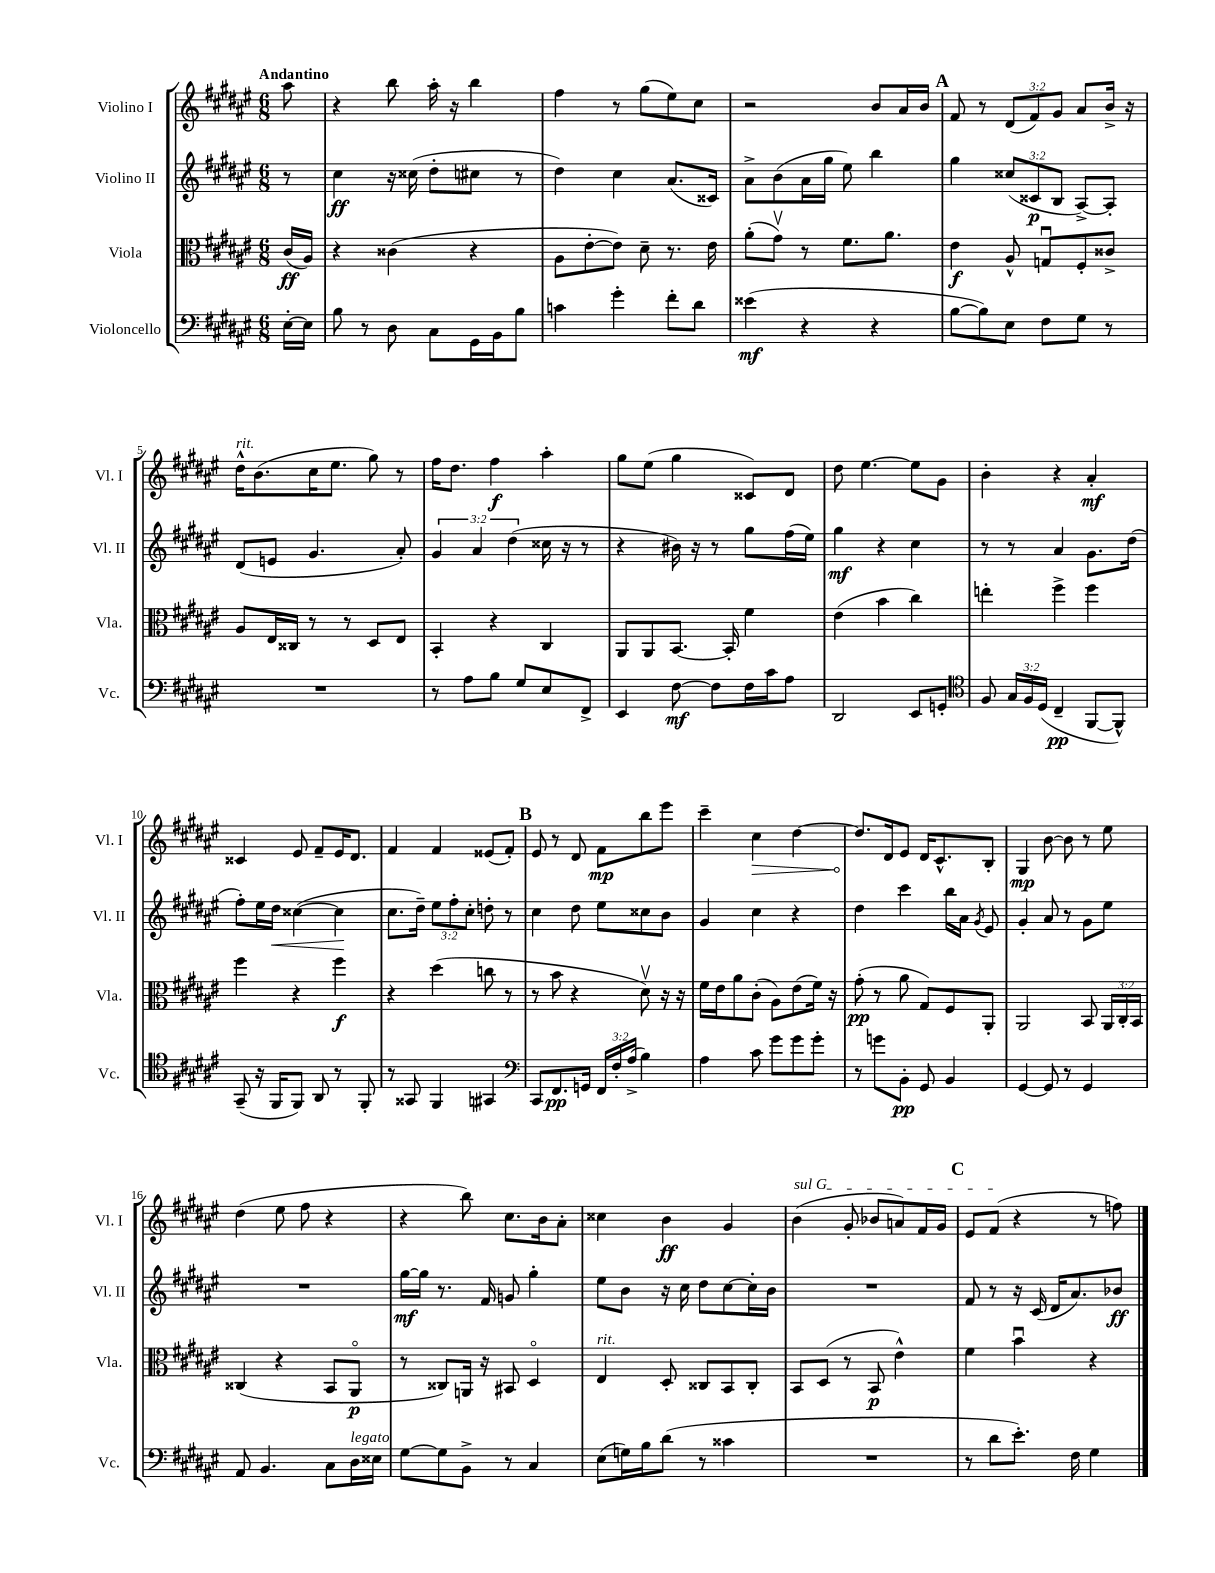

**kern	**kern	**kern	**kern
*staff4	*staff3	*staff2	*staff1
*clefF4	*clefC3	*clefG2	*clefG2
*k[f#c#g#d#a#e#]	*k[f#c#g#d#a#e#]	*k[f#c#g#d#a#e#]	*k[f#c#g#d#a#e#]
*M6/8	*M6/8	*M6/8	*M6/8
[16E#'	(16c#	8r	8aa#
16E#]	16A#)	.	.
=	=	=	=
8B	4r	4cc#	4r
8r	.	.	.
8D#	(4c##	16r	8bb
.	.	(16cc##	.
8C#	.	8dd#'	16aa#'
.	.	.	16r
16GG#	4r	8cc#	4bb
16BB	.	.	.
8B	.	8r	.
=	=	=	=
4c	8A#	4dd#)	4ff#
.	[8e#'	.	.
4g#'	8e#])	4cc#	8r
.	8d#~	.	(8gg#
8f#'	8.r	(8.a#	8ee#)
8d#	.	.	8cc#
.	16e#	16c##)	.
=	=	=	=
(4e##	(8a#'	8a#^	2r
.	8g#v)	(8b	.
4r	8r	16a#	.
.	.	16gg#	.
.	8.f#	8ee#)	.
4r	.	4bb	8b
.	8.a#	.	.
.	.	.	16a#
.	.	.	16b
=	=	=	=
[8B	4e#	4gg#	8f#
8B])	.	.	8r
8E#	8A#^^	(12cc##	(12d#
.	.	12c##	12f#)
8F#	8Gu	.	.
.	.	12B	12g#
8G#	8F#'	[8A#^)	8a#
8r	8c##^	8A#']	16b^
.	.	.	16r
=	=	=	=
2.r	8A#	(8d#	16dd#^^
.	.	.	(8.b
.	16E#	8e	.
.	16C##	.	.
.	8r	4.g#	16cc#
.	.	.	8.ee#
.	8r	.	.
.	8D#	.	8gg#)
.	8E#	8a#')	8r
=	=	=	=
8r	4BB'	6g#	16ff#
.	.	.	8.dd#
8A#	.	.	.
.	.	6a#	.
8B	4r	.	4ff#
.	.	(6dd#	.
8G#	.	.	.
8E#	4C#	16cc##	4aa#'
.	.	16r	.
8FF#^	.	8r	.
=	=	=	=
4EE#	8AA#	4r	8gg#
.	8AA#	.	(8ee#
[8F#	[8.BB	16b#)	4gg#
.	.	16r	.
8F#]	.	8r	.
.	16BB']	.	.
16F#	4f#	8gg#	8c##)
16c#	.	.	.
8A#	.	(16ff#	8d#
.	.	16ee#)	.
=	=	=	=
2DD#	(4e#	4gg#	8dd#
.	.	.	[4.ee#
.	4b	4r	.
8EE#	4cc#)	4cc#	8ee#]
8GG'	.	.	8g#
=	=	=	=
*clefC4	*	*	*
8F#	4ee'	8r	4b'
24G#	.	8r	.
24F#	.	.	.
(24D#	.	.	.
4C#~	4ff#^	4a#	4r
[8FF#	4ff#	8.g#	4a#'
8FF#^^])	.	.	.
.	.	(16dd#	.
=	=	=	=
(8GG#~	4ff#	8ff#')	4c##
16r	.	16ee#	.
16FF#	.	16dd#	.
8FF#)	4r	([4cc##	8e#
8AA#	.	.	8f#~
8r	4ff#	4cc##]	16e#
.	.	.	8.d#
8FF#'	.	.	.
=	=	=	=
8r	4r	8.cc#	4f#
8GG##	.	.	.
.	.	16dd#~)	.
4FF#	(4dd#	12ee#	4f#
.	.	12ff#'	.
.	.	12cc#'	.
4GG#	8cc	8dd'	(8e##
.	8r	8r	8f#')
=	=	=	=
*clefF4	*	*	*
8CC#	8r	4cc#	8e#
8.FF#	8b	.	8r
.	4r	8dd#	8d#
16GG	.	.	.
24FF#	.	8ee#	8f#
24F#'	.	.	.
(24A#^	.	.	.
4B)	8d#v)	8cc##	8bb
.	16r	8b	8eee#
.	16r	.	.
=	=	=	=
4A#	16f#	4g#	4ccc#~
.	16e#	.	.
.	8a#	.	.
8c#	(8c#'	4cc#	4cc#
8g#	8A#)	.	.
8g#	(8e#	4r	[4dd#
8g#'	16f#)	.	.
.	16r	.	.
=	=	=	=
8r	(8g#'	4dd#	8.dd#]
8g	8r	.	.
.	.	.	16d#
8BB'	8a#	4ccc#	8e#
8GG#	8G#)	.	16d#
.	.	.	8.c#^^
4BB	8F#	16bb	.
.	.	16a#	.
.	.	8qg#	.
.	8AA#'	8e#	8B'
=	=	=	=
[4GG#	2AA#	4g#'	4G#
8GG#]	.	8a#	[8b
8r	.	8r	8b]
4GG#	8BB	8g#	8r
.	24AA#	8ee#	8ee#
.	24C#'	.	.
.	24BB	.	.
=	=	=	=
8AA#	(4C##	2.r	(4dd#
4.BB	.	.	.
.	4r	.	8ee#
.	.	.	8ff#
8C#	8BB	.	4r
16D#	8AA#o	.	.
16E##	.	.	.
=	=	=	=
[8G#	8r	[16gg#	4r
.	.	16gg#]	.
8G#]	8C##)	8.r	.
8BB^	16AA	.	8bb)
.	16r	16f#	.
8r	8BB#	8g	8.cc#
4C#	4D#o	4gg#'	.
.	.	.	16b
.	.	.	8a#'
=	=	=	=
(8E#	4E#	8ee#	4cc##
16G)	.	8b	.
16B	.	.	.
(8d#	8D#'	16r	4b
.	.	16cc#	.
8r	8C##	8dd#	.
4c##	8BB	[8cc#	4g#
.	8C##'	16cc#']	.
.	.	16b	.
=	=	=	=
2.r	8BB	2.r	(4b
.	(8D#	.	.
.	8r	.	8g#'
.	8BB	.	8b-
.	4e#^^)	.	8a)
.	.	.	16f#
.	.	.	16g#
=	=	=	=
8r	4f#	8f#	8e#
8d#	.	8r	(8f#
8.e#')	4bu	16r	4r
.	.	(16c#	.
.	.	16d#	.
16F#	.	8.a#)	.
4G#	4r	.	8r
.	.	8b-	8ff)
==	==	==	==
*-	*-	*-	*-
